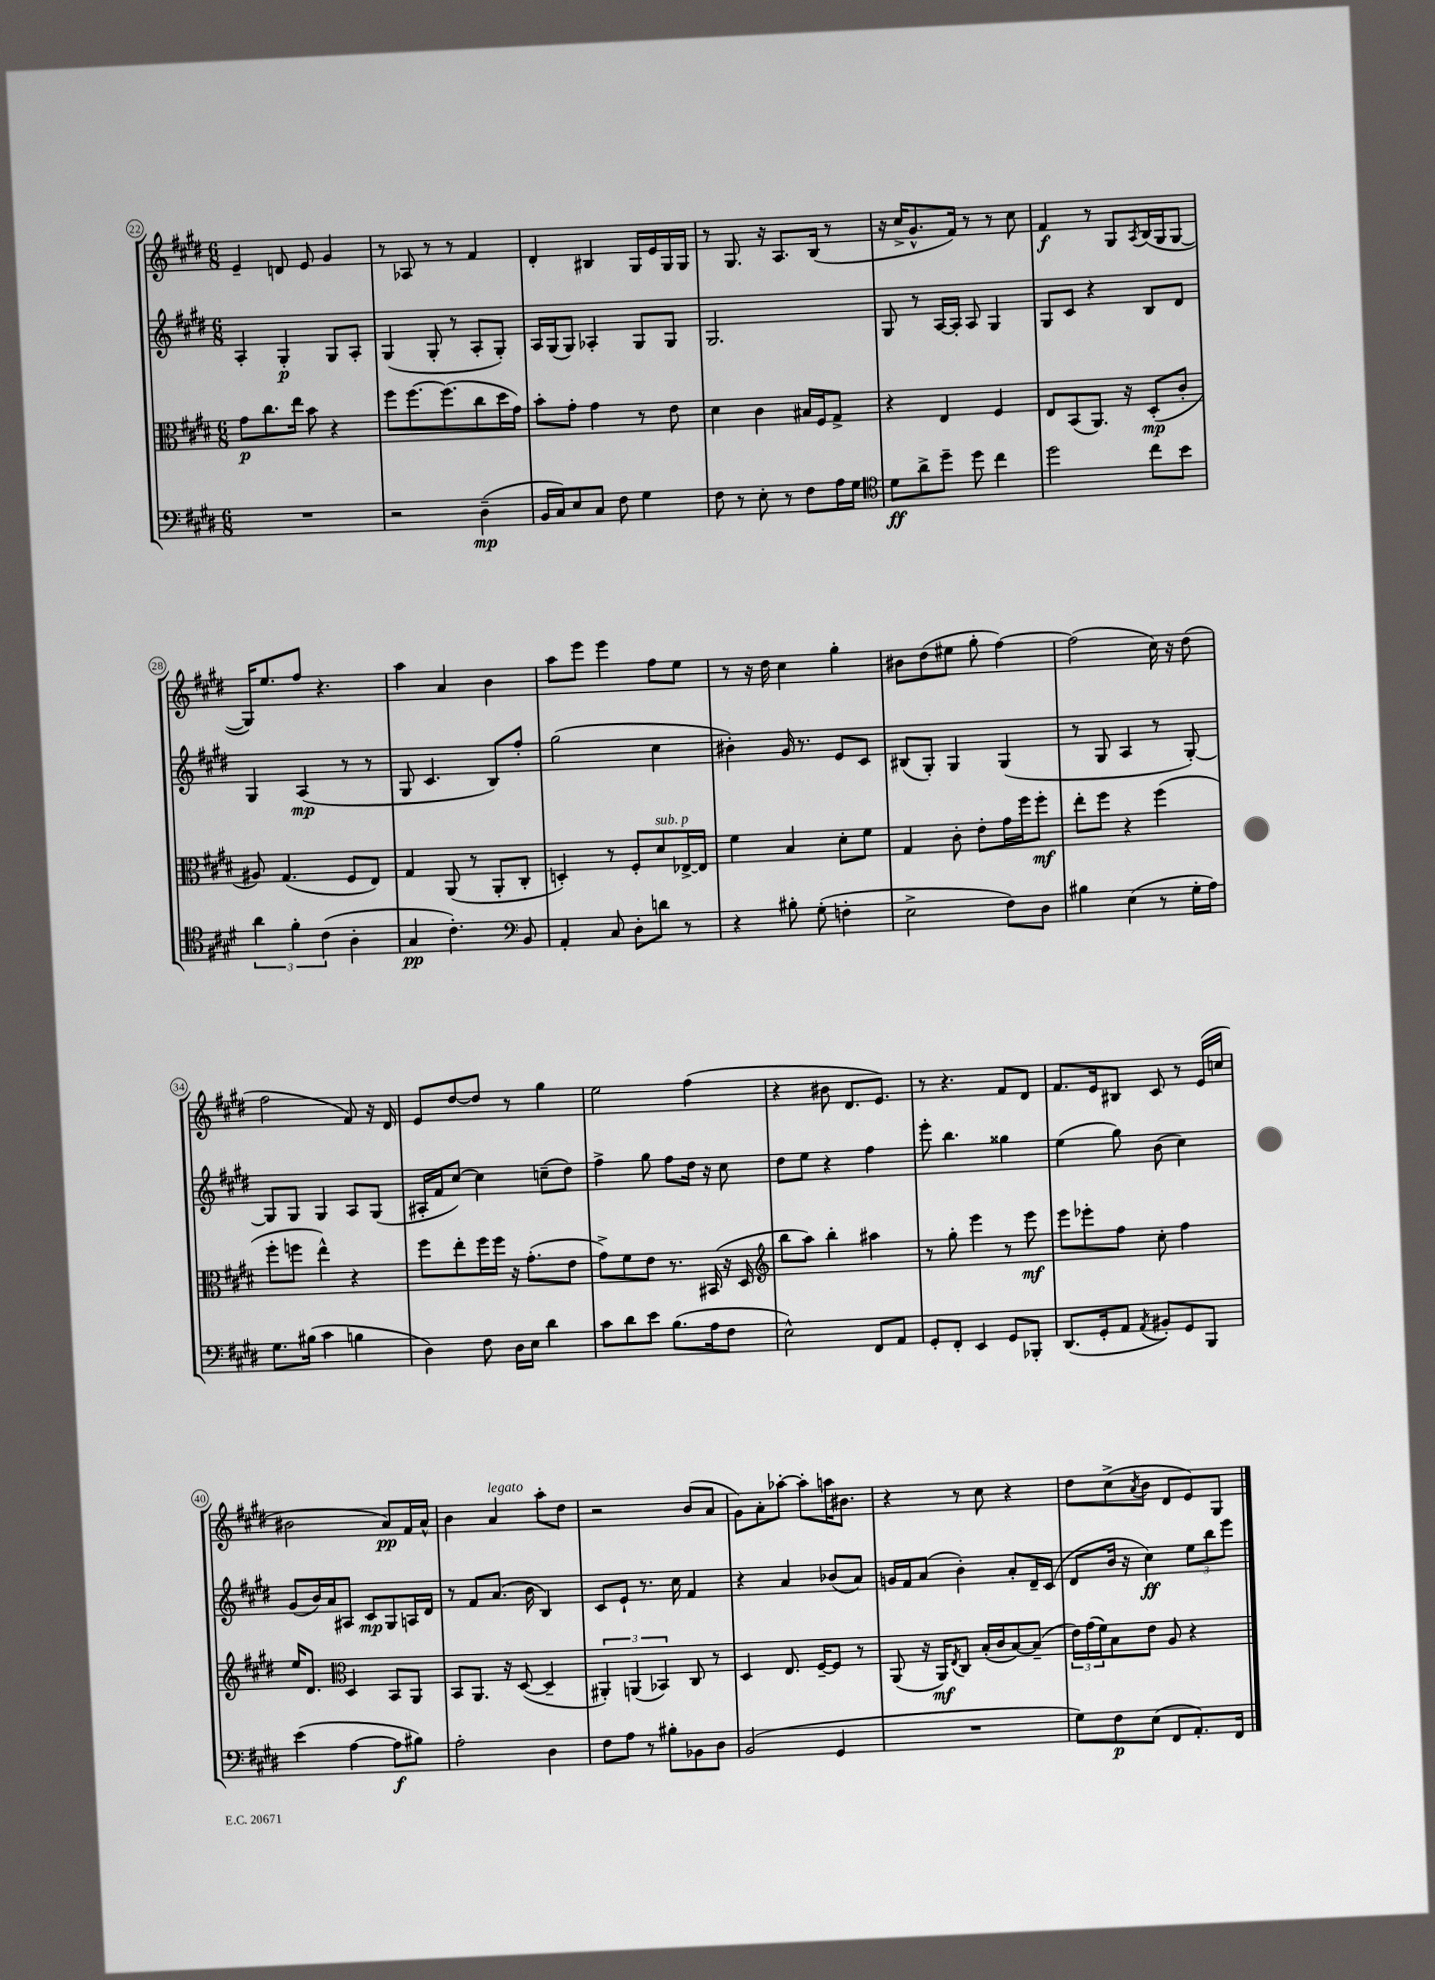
<<
\new StaffGroup <<
\new Staff = "s0" {
    \clef treble \key e \major \numericTimeSignature \time 6/8
    e'4-- d'8 e'8 gis'4 |
    r8 aes8 r8 r8 fis'4 |
    dis'4-. bis4 gis16 e'16 gis16 gis16 |
    r8 gis8. r16 a8. b16( r8 |
    r16 cis''16-> gis'8.-^ fis'16) r8 r8 cis''8 |
    fis'4\f r8 gis8 \acciaccatura { a8 } b16( gis16 gis8~ |
    gis16) e''8. fis''8 r4. |
    a''4 a'4 b'4 |
    a''8 e'''8 e'''4 fis''8 e''8 |
    r8 r16 dis''16 cis''4 gis''4-. |
    bis'8 dis''8( eis''8 gis''8-. fis''4~) |
    fis''2( cis''16) r16 dis''8( |
    fis''2 fis'8) r16 dis'16 |
    e'8 dis''8~ dis''8 r8 gis''4 |
    e''2 fis''4( |
    r4 bis'8 dis'8. e'8.) |
    r8 r4. fis'8 dis'8 |
    fis'8. e'16 bis8 cis'8 r8 e'16( c''16 |
    bis'2 a'8\pp) fis'16 a'16-^ |
    b'4 a'4^\markup { \italic "legato" } a''8-. dis''8 |
    r2 b'8( a'8 |
    gis'8) a'8-. aes''8~-. aes''8-. a''16 bis'8. |
    r4 r8 cis''8 r4 |
    dis''8 cis''8->( \acciaccatura { a'8 } b'8 dis'8 e'8) gis8 \bar "|." |
}
\new Staff = "s1" {
    \clef treble \key e \major \numericTimeSignature \time 6/8
    a4-. gis4-.\p gis8 a8-. |
    gis4( gis8-. r8 a8-. gis8-.) |
    a16 gis16( gis8) aes4-. gis8 gis8 |
    gis2. |
    gis8 r8 a16~ a16-. a8 gis4 |
    gis8 cis'8 r4 b8 dis'8 |
    gis4 a4\mp( r8 r8 |
    gis8 cis'4. b8) fis''8-. |
    gis''2( cis''4 |
    bis'4-.) gis'16 r8. e'8 cis'8 |
    bis8( gis8-.) gis4 gis4( |
    r8 gis8 a4 r8 gis8~-.) |
    gis8 gis8 gis4 a8 gis8( |
    ais16-. fis'16 cis''8~) cis''4 c''8--( dis''8) |
    fis''4-> gis''8 fis''8 dis''16 r16 cis''8 |
    dis''8 e''8 r4 fis''4 |
    e'''8-. b''4. gisis''4 |
    e''4( gis''8) b'8( cis''4) |
    gis'8( b'16) a'16 ais8 cis'8\mp gis8 a16 dis'16 |
    r8 fis'8 a'8.( b'16 b4) |
    cis'8 e'8-! r8. cis''16 fis'4 |
    r4 a'4 bes'8( a'8) |
    g'16 fis'16 a'8( b'4-.) a'8-. dis'16-- cis'16( |
    dis'8 b'16 r16 cis''4\ff) \tuplet 3/2 { e''8 b''8 e'''8 } \bar "|." |
}
\new Staff = "s2" {
    \clef alto \key e \major \numericTimeSignature \time 6/8
    gis'8\p cis''8. e''16 b'8 r4 |
    fis''8 fis''8.~ fis''8.( cis''8 dis''16 gis'16) |
    b'8-. gis'8-. gis'4 r8 e'8 |
    dis'4 cis'4 bis16 fis16 gis8-> |
    r4 e4 fis4 |
    e8 b,8( a,8.) r16 dis8-.\mp( cis'8-. |
    ais8) gis4.( fis8 e8) |
    gis4 a,8( r8 a,8-. cis8-. |
    d4-.) r8 fis8-. dis'8^\markup { \italic "sub. p" } ees16~-> ees16 |
    fis'4 b4 dis'8-. fis'8 |
    gis4 cis'8-. e'8-. gis'16 fis''16 fis''8-.\mf |
    e''8-. fis''8 r4 fis''4( |
    fis''8-. f''8 e''4-^) r4 |
    fis''8 e''8-. fis''16 fis''16 r16 gis'8.-.( e'8 |
    gis'8->) fis'8 e'8 r8. bis,16( r16 dis16 |
    \clef treble b''8 a''8) b''4-. ais''4 |
    r8 gis''8-. e'''4 r8 e'''8\mf |
    e'''8 ees'''8-. fis''8 cis''8-. fis''4 |
    e''16 dis'8. \clef alto dis4 b,8 a,8 |
    b,8 a,8. r16 dis8~( dis4-- |
    \tuplet 3/2 { ais,4-.) a,4( bes,4) } cis8 r8 |
    dis4 e8. fis16~-- fis8 r8 |
    a,8( r16 a,16\mf) \acciaccatura { e8 } cis8 b16-.( cis'16 b8~) b8--( |
    \tuplet 3/2 { e'16) gis'16( fis'16) } b8 e'8 a8 r4 \bar "|." |
}
\new Staff = "s3" {
    \clef bass \key e \major \numericTimeSignature \time 6/8
    R2. |
    r2 dis4--\mp( |
    b,16 cis16) e8 cis8 fis8 gis4 |
    fis8 r8 e8-. r8 fis8 a16 gis16 |
    \clef tenor dis'8\ff a'8-> dis''8-- dis''8 cis''4 |
    dis''2 cis''8 b'8 |
    \tuplet 3/2 { a'4 fis'4-. cis'4( } a4-. |
    gis4\pp cis'4.-.) \clef bass b,8 |
    a,4-. cis8 dis8-. d'8 r8 |
    r4 bis8-. gis8-.( f4-. |
    e2-> fis8) dis8 |
    bis4 e4( r8 gis16-. a16) |
    gis8. bis16( cis'4 b4 |
    dis4) fis8 dis16 e16 dis'4 |
    cis'8 dis'8 e'8 b8.( a16 fis8 |
    e2-^) fis,8 a,8 |
    gis,8-. fis,8-. e,4 gis,8 bes,,8-. |
    dis,8.( gis,16-. a,8 \acciaccatura { a,8 } bis,8-.) gis,8 b,,8 |
    e'4( a4~ a8\f bis8) |
    a2-. dis4 |
    fis8 a8 r8 bis8-. bes,8 dis8 |
    b,2( gis,4 |
    R2. |
    gis8) fis8\p e8( fis,8 a,8.-.) fis,16 \bar "|." |
}
>>
>>
\layout { \context { \Score currentBarNumber = #22 \override BarNumber.stencil = #(make-stencil-circler 0.1 0.3 ly:text-interface::print) } }
